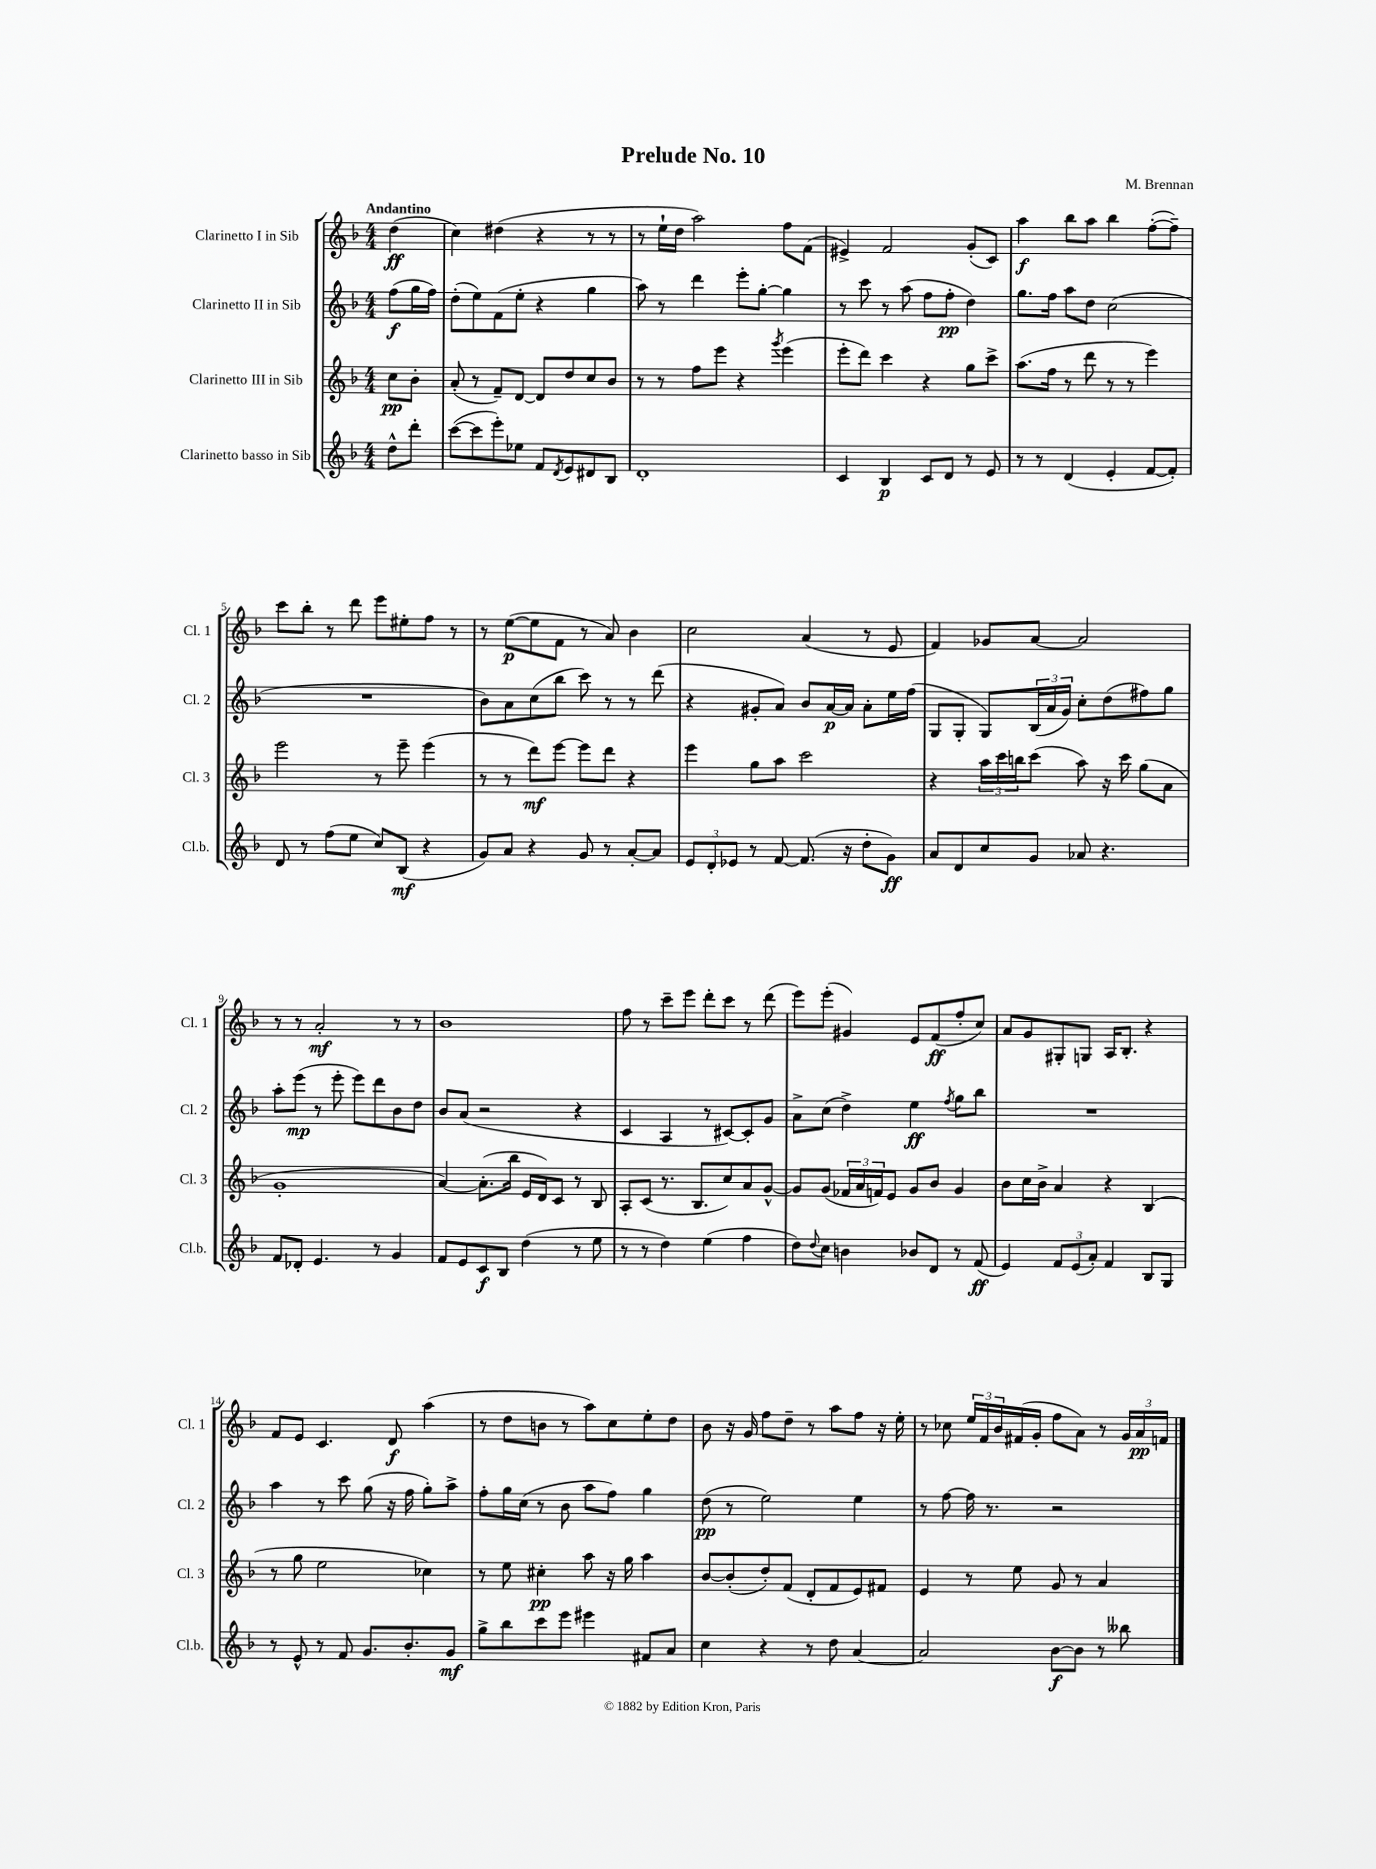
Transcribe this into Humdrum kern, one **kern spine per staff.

**kern	**dynam	**kern	**dynam	**kern	**dynam	**kern	**dynam
*part4	*part4	*part3	*part3	*part2	*part2	*part1	*part1
*staff4	*staff4	*staff3	*staff3	*staff2	*staff2	*staff1	*staff1
*I"Clarinetto basso in Sib	*	*I"Clarinetto III in Sib	*	*I"Clarinetto II in Sib	*	*I"Clarinetto I in Sib	*
*I'Cl.b.	*	*I'Cl. 3	*	*I'Cl. 2	*	*I'Cl. 1	*
*clefG2	*	*clefG2	*	*clefG2	*	*clefG2	*
*k[b-]	*	*k[b-]	*	*k[b-]	*	*k[b-]	*
*M4/4	*	*M4/4	*	*M4/4	*	*M4/4	*
=	=	=	=	=	=	=	=
!	!	!	!	!	!	!LO:TX:a:B:t=Andantino	!
8dd^^\L	.	8cc\L	pp	(8ff\L	f	(4dd\	ff
8ddd'\J	.	8b-'\J	.	16gg\L	.	.	.
.	.	.	.	16ff\JJ)	.	.	.
=1	=1	=1	=1	=1	=1	=1	=1
([8ccc\L	.	(8a'/	.	(8dd'\L	.	4cc\)	.
8ccc\]	.	8r	.	8ee\)	.	.	.
8eee'\)	.	8f~/L)	.	(8f\	.	(4dd#X\	.
8ee-X\J	.	[8d/J	.	8ee'\J	.	.	.
8f/L	.	8d/L]	.	4r	.	4r	.
8qd/	.	.	.	.	.	.	.
8e/	.	8dd/	.	.	.	.	.
8d#X/	.	8cc/	.	4gg\	.	8r	.
8B-/J	.	8b-/J	.	.	.	8r	.
=2	=2	=2	=2	=2	=2	=2	=2
1d'	.	8r	.	8aa\)	.	8r	.
.	.	8r	.	8r	.	16ee`\LL	.
.	.	.	.	.	.	16dd\JJ	.
.	.	8ff\L	.	4ddd\	.	2aa\)	.
.	.	8eee\J	.	.	.	.	.
.	.	4r	.	8eee'\L	.	.	.
.	.	.	.	[8gg'\J	.	.	.
.	.	8qggg/	.	.	.	.	.
.	.	(4eee\	.	4gg\]	.	8ff\L	.
.	.	.	.	.	.	(8f\J	.
=3	=3	=3	=3	=3	=3	=3	=3
4c/	.	8eee'\L	.	8r	.	4e#X^/)	.
.	.	8ddd\J)	.	8ccc\	.	.	.
4B-/	p	4ccc\	.	8r	.	2f/	.
.	.	.	.	(8aa\	.	.	.
8c/L	.	4r	.	8ff\L	.	.	.
8d/J	.	.	.	8ff'\J	pp	.	.
8r	.	8gg\L	.	4dd\)	.	(8g'/L	.
8e/	.	8ccc^\J	.	.	.	8c/J)	.
=4	=4	=4	=4	=4	=4	=4	=4
8r	.	(8.aa\L	.	8.gg\L	.	4aa\	f
8r	.	.	.	.	.	.	.
.	.	16ff\Jk	.	16ff\Jk	.	.	.
(4d/	.	8r	.	8aa\L	.	8bb-\L	.
.	.	8ddd\	.	8dd\J	.	8aa\J	.
4e'/	.	8r	.	(2cc\	.	4bb-\	.
.	.	8r	.	.	.	.	.
[8f/L	.	4eee\)	.	.	.	([8ff'\L	.
8f'/J])	.	.	.	.	.	8ff~\J])	.
!!LO:LB:g=z
=5	=5	=5	=5	=5	=5	=5	=5
8d/	.	2eee\	.	1r	.	8ccc\L	.
8r	.	.	.	.	.	8bb-'\J	.
(8ff\L	.	.	.	.	.	8r	.
8ee\J	.	.	.	.	.	8ddd\	.
8cc/L)	.	8r	.	.	.	8eee\L	.
(8B-/J	mf	8eee~\	.	.	.	8ee#X'\	.
4r	.	(4eee\	.	.	.	8ff\J	.
.	.	.	.	.	.	8r	.
=6	=6	=6	=6	=6	=6	=6	=6
8g/L)	.	8r	.	8b-\L)	.	8r	.
8a/J	.	8r	.	8a\	.	([8ee\L	p
4r	.	8ddd\L)	mf	(8cc\	.	8ee\]	.
.	.	[8eee\J	.	8bb-\J	.	8f\J	.
8g/	.	8eee\L]	.	8ccc\)	.	8r	.
8r	.	8ddd\J	.	8r	.	8a/)	.
[8a'/L	.	4r	.	8r	.	4b-\	.
8a/J]	.	.	.	(8ddd\	.	.	.
=7	=7	=7	=7	=7	=7	=7	=7
12e/L	.	4eee\	.	4r	.	2cc\	.
12d'/	.	.	.	.	.	.	.
12e-X/J	.	.	.	.	.	.	.
8r	.	8gg\L	.	8g#X'/L	.	.	.
[8f/	.	8aa\J	.	8a/J)	.	.	.
(8.f/]	.	2ccc\	.	8b-/L	.	(4a/	.
.	.	.	.	[16a/L	p	.	.
16r	.	.	.	16a/JJ]	.	.	.
8dd'\L	.	.	.	8a'\L	.	8r	.
8g\J)	ff	.	.	16ee\L	.	8e/	.
.	.	.	.	(16ff\JJ	.	.	.
=8	=8	=8	=8	=8	=8	=8	=8
8a/L	.	4r	.	8G/L	.	4f/)	.
8d/	.	.	.	8G'/J	.	.	.
8cc/	.	24aa\LL	.	8G/L)	.	8g-X/L	.
.	.	24ccc\	.	.	.	.	.
.	.	24bbn\J	.	.	.	.	.
8g/J	.	(8ccc\J	.	(24B-/L	.	[8a/J	.
.	.	.	.	24a/	.	.	.
.	.	.	.	24g/JJ)	.	.	.
8a-X/	.	8aa\)	.	8cc'\L	.	2a/]	.
4.r	.	16r	.	(8dd\	.	.	.
.	.	16ccc\	.	.	.	.	.
.	.	(8gg\L	.	8ff#X\)	.	.	.
.	.	8a\J	.	8gg\J	.	.	.
!!LO:LB:g=z
=9	=9	=9	=9	=9	=9	=9	=9
8f/L	.	1g'	.	8aa'\L	.	8r	.
8d-X'/J	.	.	.	(8eee\J	mp	8r	.
4.e/	.	.	.	8r	.	2a'/	mf
.	.	.	.	8eee'\	.	.	.
.	.	.	.	8eee\L)	.	.	.
8r	.	.	.	8ddd\	.	.	.
4g/	.	.	.	8b-\	.	8r	.
.	.	.	.	8dd\J	.	8r	.
=10	=10	=10	=10	=10	=10	=10	=10
8f/L	.	[4a/)	.	8b-/L	.	1b-	.
8e/	.	.	.	(8a/J	.	.	.
8c/	f	(8.a'\L]	.	2r	.	.	.
8B-/J	.	.	.	.	.	.	.
.	.	16bb-\Jk	.	.	.	.	.
(4dd\	.	16e/LL	.	.	.	.	.
.	.	16d/J)	.	.	.	.	.
.	.	8c/J	.	.	.	.	.
8r	.	8r	.	4r	.	.	.
8ee\	.	8B-/	.	.	.	.	.
=11	=11	=11	=11	=11	=11	=11	=11
8r	.	8A'/L	.	4c/	.	8ff\	.
8r	.	(8c/J	.	.	.	8r	.
4dd\)	.	8.r	.	4A/	.	8ccc~\L	.
.	.	.	.	.	.	8eee\J	.
.	.	8.B-/L	.	.	.	.	.
(4ee\	.	.	.	8r	.	8ddd'\L	.
.	.	8cc/)	.	[8c#X/L)	.	8ccc\J	.
4ff\	.	8a/	.	8c#'/]	.	8r	.
.	.	[8g^^/J	.	8g/J	.	(8ddd\	.
=12	=12	=12	=12	=12	=12	=12	=12
8dd\L)	.	8g/L]	.	8a^\L	.	8eee\L)	.
8qqdd/	.	.	.	.	.	.	.
8cc\J	.	(8g/J	.	(8cc\J	.	(8eee'\J	.
4bn\	.	24f-X/LL	.	4dd^\)	.	4g#X/)	.
.	.	24a/	.	.	.	.	.
.	.	24fn/J)	.	.	.	.	.
.	.	8e/J	.	.	.	.	.
8b-X/L	.	8g/L	.	4ee\	ff	8e/L	.
8d/J	.	8b-/J	.	.	.	(8f/	ff
.	.	.	.	8qff/	.	.	.
8r	.	4g/	.	8gg\L	.	8ff'/	.
(8f/	ff	.	.	8bb-\J	.	8cc/J)	.
=13	=13	=13	=13	=13	=13	=13	=13
4e/)	.	8b-\L	.	1r	.	8a/L	.
.	.	16cc\L	.	.	.	8g/	.
.	.	16b-^\JJ	.	.	.	.	.
12f/L	.	4a/	.	.	.	8G#X'/	.
(12e/	.	.	.	.	.	.	.
.	.	.	.	.	.	8Gn/J	.
12a'/J)	.	.	.	.	.	.	.
4f/	.	4r	.	.	.	16A/KL	.
.	.	.	.	.	.	8.B-'/J	.
8B-/L	.	(4B-/	.	.	.	4r	.
8G/J	.	.	.	.	.	.	.
!!LO:LB:g=z
=14	=14	=14	=14	=14	=14	=14	=14
8r	.	8r	.	4aa\	.	8f/L	.
8e^^/	.	8gg\	.	.	.	8e/J	.
8r	.	2ee\	.	8r	.	4.c/	.
8f/	.	.	.	8ccc\	.	.	.
8.g/L	.	.	.	(8gg\	.	.	.
.	.	.	.	16r	.	8d/	f
8.b-'/	.	.	.	16ff\	.	.	.
.	.	4cc-X\)	.	8gg'\L)	.	(4aa\	.
8g/J	mf	.	.	8aa^\J	.	.	.
=15	=15	=15	=15	=15	=15	=15	=15
8gg^\L	.	8r	.	8ff'\L	.	8r	.
8bb-\	.	8ee\	.	16gg\L	.	8dd\L	.
.	.	.	.	(16cc\JJ	.	.	.
8ccc\	.	4cc#X'\	pp	8r	.	8bn\J	.
8eee\J	.	.	.	8b-\	.	8r	.
4eee#X\	.	8aa\	.	8aa\L	.	8aa\L)	.
.	.	16r	.	8ff\J)	.	8cc\	.
.	.	16gg\	.	.	.	.	.
8f#X/L	.	4aa\	.	4gg\	.	8ee'\	.
8a/J	.	.	.	.	.	8dd\J	.
=16	=16	=16	=16	=16	=16	=16	=16
4cc\	.	[8b-/L	.	(8dd\	pp	8b-\	.
.	.	(8b-'/]	.	8r	.	16r	.
.	.	.	.	.	.	16g/	.
4r	.	8dd'/)	.	2ee\)	.	8ff\L	.
.	.	(8f/J	.	.	.	8dd~\J	.
8r	.	8d'/L	.	.	.	8r	.
8dd\	.	8f/	.	.	.	8aa\L	.
[4a/	.	8e/)	.	4ee\	.	8ff\J	.
.	.	8f#X/J	.	.	.	16r	.
.	.	.	.	.	.	16ee'\	.
=17	=17	=17	=17	=17	=17	=17	=17
2a/]	.	4e/	.	8r	.	8r	.
.	.	.	.	[8ff\	.	8cc-X\	.
.	.	8r	.	16ff\]	.	24ee/LL	.
.	.	.	.	.	.	24f/	.
.	.	.	.	8.r	.	.	.
.	.	.	.	.	.	24b-/	.
.	.	8ee\	.	.	.	(16f#X/	.
.	.	.	.	.	.	16g'/JJ	.
[8b-\L	f	8g/	.	2r	.	8ff\L	.
8b-\J]	.	8r	.	.	.	8a\J)	.
8r	.	4a/	.	.	.	8r	.
8bb--X\	.	.	.	.	.	24g/LL	.
.	.	.	.	.	.	24a/	pp
.	.	.	.	.	.	24fn/JJ	.
==	==	==	==	==	==	==	==
*-	*-	*-	*-	*-	*-	*-	*-
